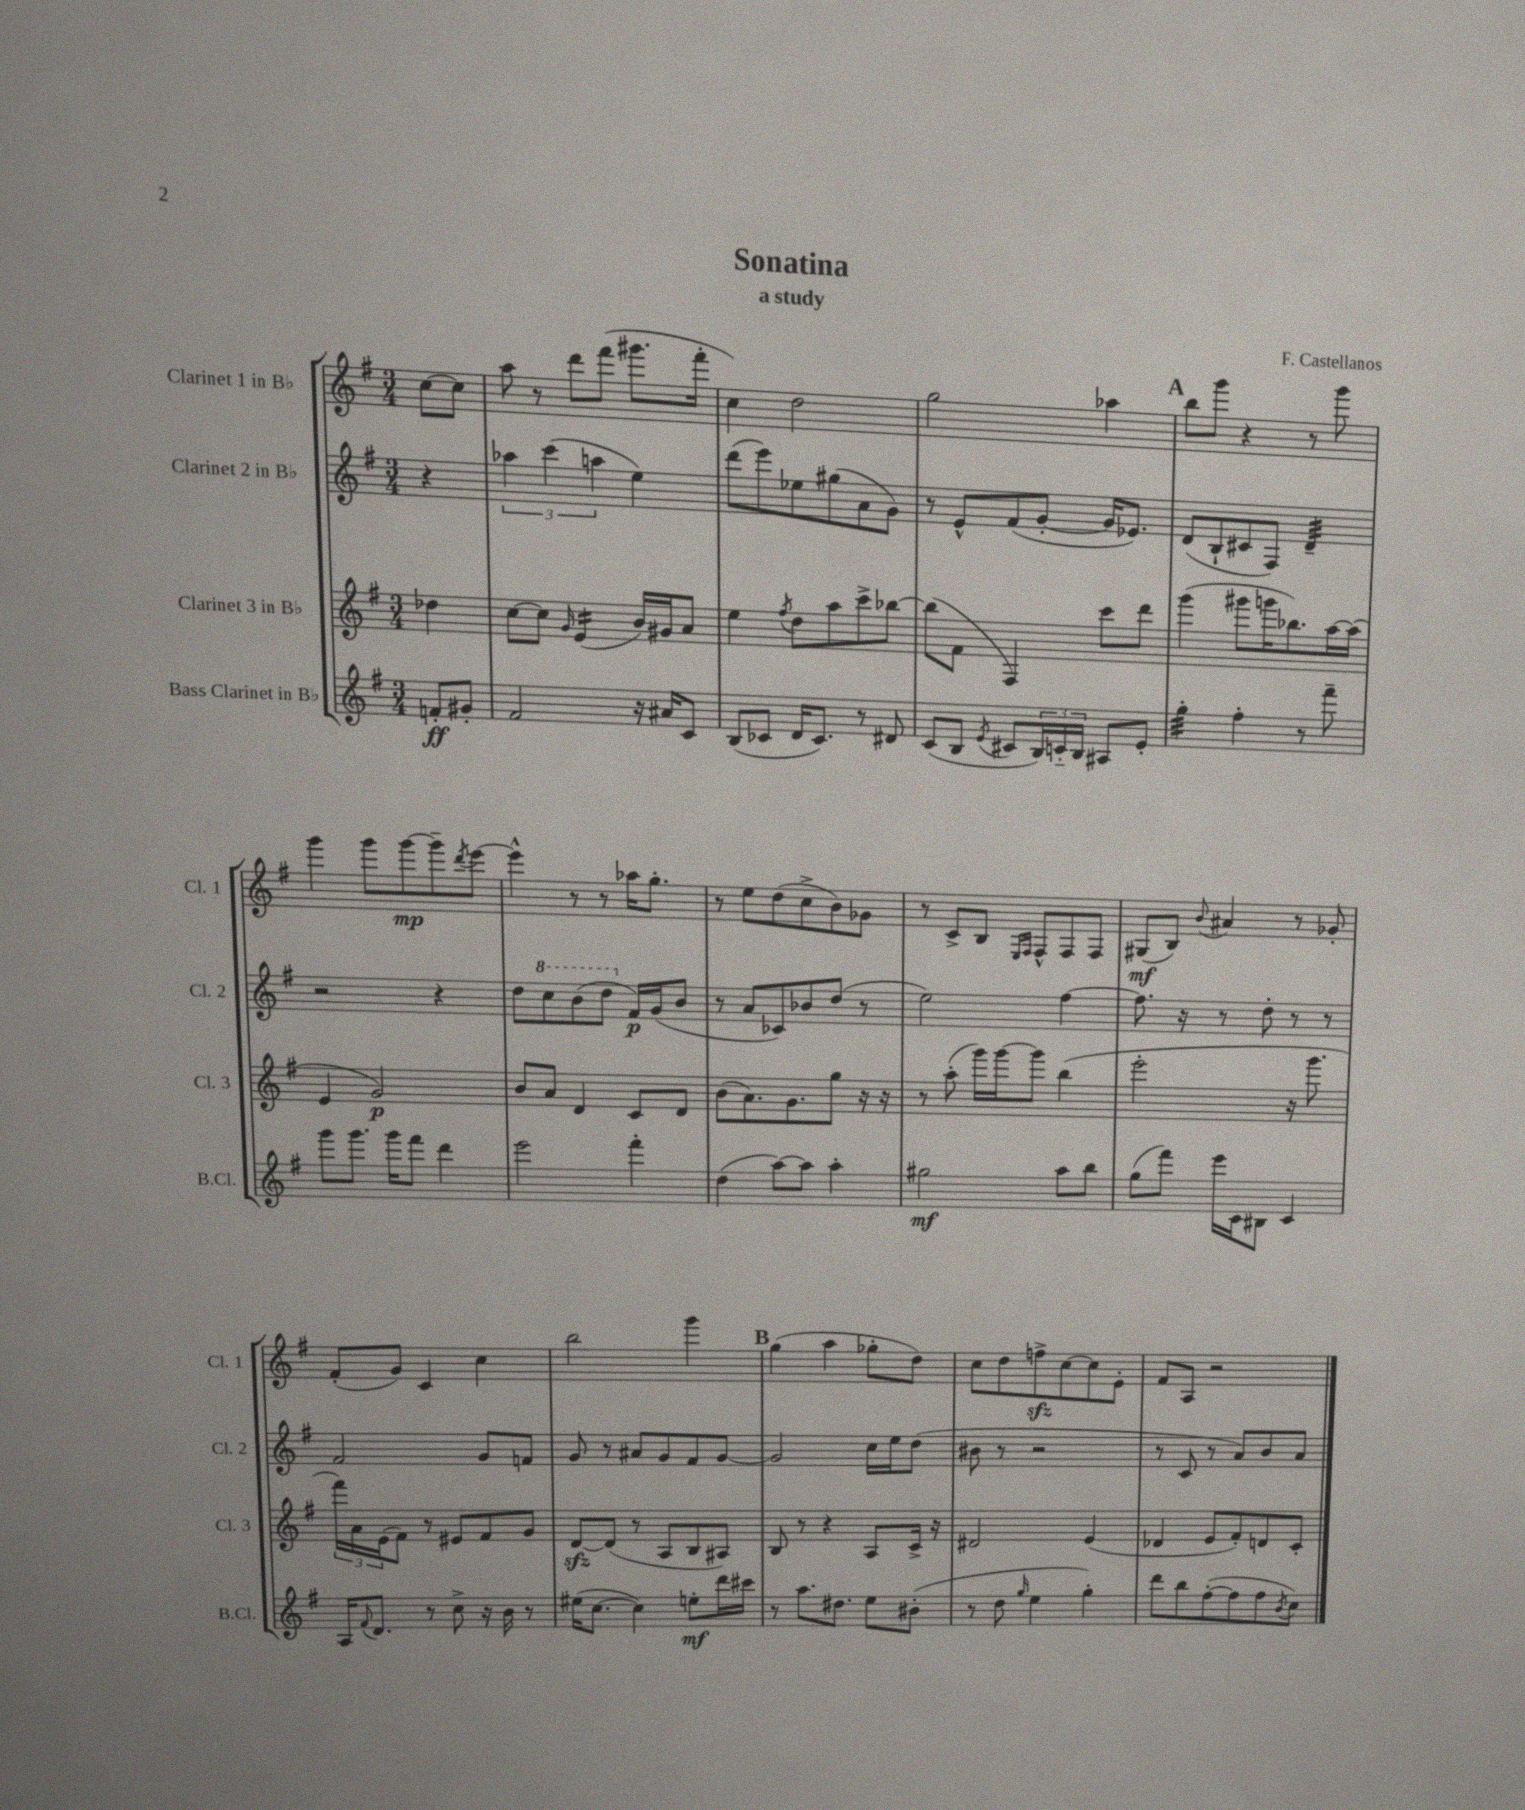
\header { title = "Sonatina" composer = "F. Castellanos" subtitle = "a study" }
<<
\new StaffGroup <<
\new Staff = "s0" \with { instrumentName = "Clarinet 1 in Bb" shortInstrumentName = "Cl. 1" } {
    \clef treble \key g \major \numericTimeSignature \time 3/4 \partial 4
    c''8~ c''8 |
    a''8 r8 d'''8 fis'''8( gis'''8. fis'''16-. |
    c''4) d''2 |
    g''2 aes''4 |
    \mark \markup { \bold "A" } b''8 g'''8 r4 r8 g'''8 |
    g'''4 g'''8 g'''8~\mp g'''8-- \acciaccatura { d'''8 } e'''8~ |
    e'''4-^ r8 r8 aes''16 g''8.-. |
    r8 e''8 d''8( c''8-> b'8) ges'8 |
    r8 c'8-> b8 \grace { e16 fis16 } fis8-^ fis8 fis8 |
    gis8\mf( b8) \appoggiatura { b'8 } ais'4 r8 ges'8-. |
    fis'8-.( g'8) c'4 c''4 |
    b''2 g'''4 |
    \mark \markup { \bold "B" } g''4( a''4 ges''8-. d''8) |
    c''8 d''8 f''8->\sfz c''8~ c''8 e'8-. |
    fis'8 a8 r2 \bar "|." |
}
\new Staff = "s1" \with { instrumentName = "Clarinet 2 in Bb" shortInstrumentName = "Cl. 2" } {
    \clef treble \key g \major \numericTimeSignature \time 3/4 \partial 4
    r4 |
    \tuplet 3/2 { aes''4 c'''4( a''4 } e''4) |
    d'''8( e'''8) ees''8 gis''8( a'8 g'8) |
    r8 e'8-^ fis'8( g'8~-. g'16 ees'8.) |
    \mark \markup { \bold "A" } d'8( b8-! cis'8 fis8) d'4:32-- |
    r2 r4 |
    d''8 \ottava #1 c'''8 b''8( d'''8 \ottava #0 fis'16\p) g'16( b'8 |
    r8 a'8 ces'8) bes'8 d''8( r8 |
    e''2) fis''4~ |
    fis''8. r16 r8 d''8-. r8 r8 |
    fis'2 g'8 f'8 |
    g'8 r8 ais'8 g'8 fis'8 g'8~ |
    \mark \markup { \bold "B" } g'2 c''16 e''16 d''8( |
    bis'8 r8 r2 |
    r8 c'8 r8 a'8) b'8 a'8 \bar "|." |
}
\new Staff = "s2" \with { instrumentName = "Clarinet 3 in Bb" shortInstrumentName = "Cl. 3" } {
    \clef treble \key g \major \numericTimeSignature \time 3/4 \partial 4
    des''4 |
    c''8~ c''8 \grace { g'16 } e'4:16( b'16) gis'16 a'8 |
    e''4 \acciaccatura { fis''8 } d''8 a''8 c'''8-> bes''8~ |
    bes''8( fis'8 fis4) c'''8 d'''8 |
    \mark \markup { \bold "A" } g'''4( gis'''8 g'''16 bes''8.) a''16~ a''16( |
    e'4 g'2\p) |
    b'8 a'8 d'4 c'8 d'8 |
    b'8( a'8.) g'8. g''8 r16 r16 |
    r8 a''8-.( g'''16) g'''16~ g'''8 b''4( |
    e'''2-. r16 g'''8. |
    \tuplet 3/2 { fis'''16) a'16 e'16( } fis'8) r8 eis'8 fis'8 g'8 |
    d'8~\sfz d'8( r8 a8 b8 ais8) |
    \mark \markup { \bold "B" } b8 r8 r4 a8 c'16-> r16 |
    dis'2 e'4( |
    des'4 e'8 fis'8-.) d'8 c'8-. \bar "|." |
}
\new Staff = "s3" \with { instrumentName = "Bass Clarinet in Bb" shortInstrumentName = "B.Cl." } {
    \clef treble \key g \major \numericTimeSignature \time 3/4 \partial 4
    f'8-.\ff gis'8-. |
    fis'2 r16 ais'16 c'8 |
    b8( ces'8 d'16 ces'8.) r8 dis'8 |
    c'8( b8 \acciaccatura { e'8 } cis'8 \tuplet 3/2 { b16) c'16-_ b16 } ais8 e'8-. |
    \mark \markup { \bold "A" } g''4:32-. fis''4-. r8 fis'''8-- |
    g'''8 g'''8. g'''16 fis'''8 d'''4 |
    e'''2 fis'''4-. |
    d''4( a''8~) a''8 a''4-. |
    gis''2\mf a''8 b''8 |
    g''8( fis'''8) e'''16 c'16 bis8 c'4 |
    a16 \appoggiatura { fis'8 } d'8. r8 c''8-> r16 b'16 r8 |
    eis''16( c''8.~ c''4) e''8-.\mf d'''16 cis'''16 |
    \mark \markup { \bold "B" } r8 a''8. dis''8. e''8 bis'8-.( |
    r8 d''8 \grace { g''16 } e''4 g''4-.) |
    d'''8 b''8 fis''8~-.( fis''8 fis''8 \acciaccatura { b'8 } c''8) \bar "|." |
}
>>
>>
\layout { \context { \Score \remove "Bar_number_engraver" } }
